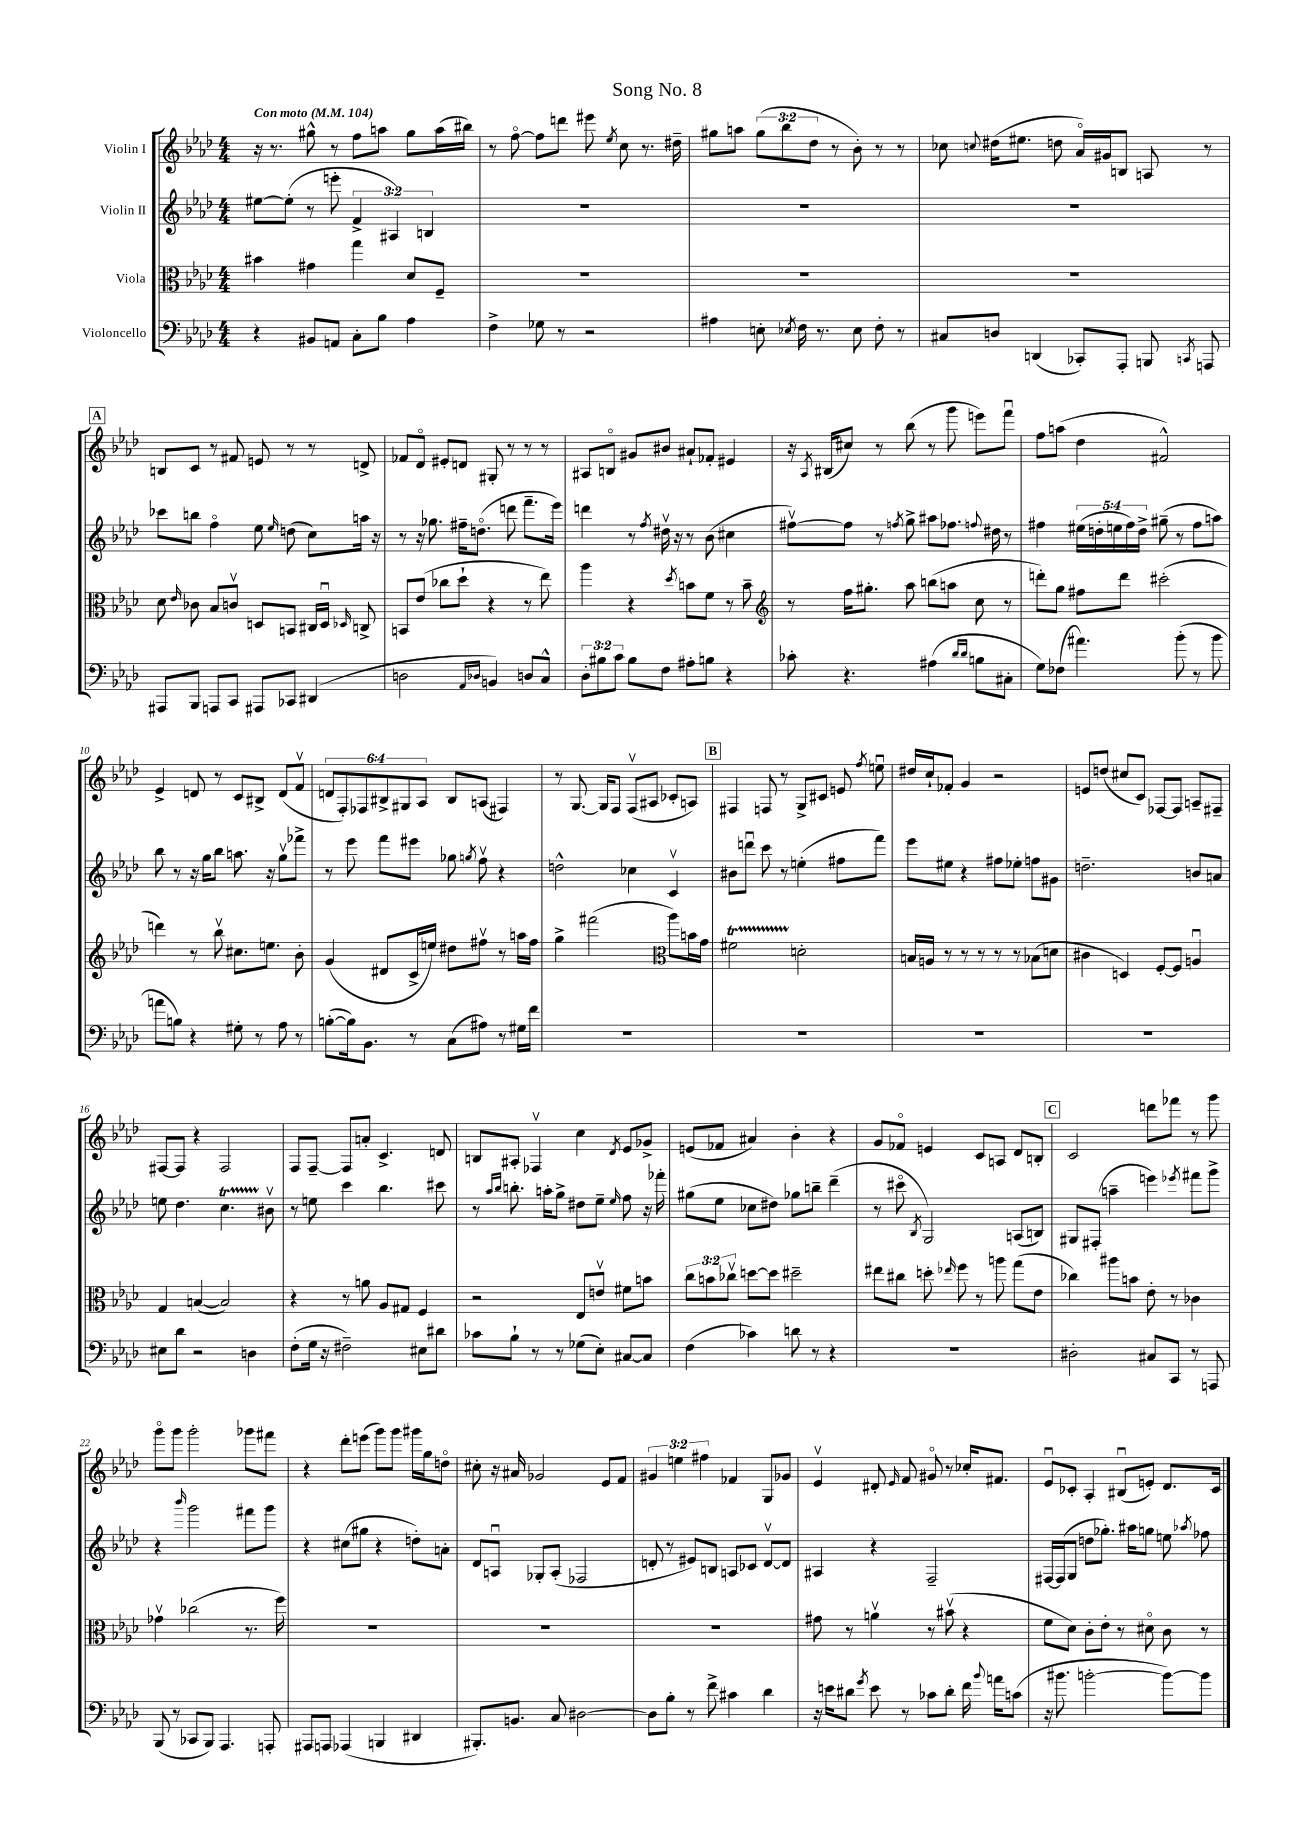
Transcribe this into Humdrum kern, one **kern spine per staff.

**kern	**kern	**kern	**kern
*staff4	*staff3	*staff2	*staff1
*clefF4	*clefC3	*clefG2	*clefG2
*k[b-e-a-d-]	*k[b-e-a-d-]	*k[b-e-a-d-]	*k[b-e-a-d-]
*M4/4	*M4/4	*M4/4	*M4/4
*MM104	*MM104	*MM104	*MM104
4r	4b#	[8ee#	16r
.	.	.	8.r
.	.	(8ee#']	.
8BB#	4g#	8r	8gg#^^
8AA	.	8eee'	8r
8C'	4gg	6f^	8ff
8B-	.	.	8aa
.	.	6A#)	.
4A-	8d-	.	8gg#
.	.	6B	.
.	8F~	.	(16aa
.	.	.	16bb#)
=	=	=	=
4F^	1r	1r	8r
.	.	.	[8ffo
8G-	.	.	8ff]
8r	.	.	8ddd
2r	.	.	8eee#
.	.	.	8qee-
.	.	.	8cc
.	.	.	8.r
.	.	.	16dd#~
=	=	=	=
4A#	1r	1r	8gg#
.	.	.	8aa
8E'	.	.	(12gg#
.	.	.	12bb-
8qE-	.	.	.
16F	.	.	.
.	.	.	12dd-
8.r	.	.	.
.	.	.	8r
8E-	.	.	8b-')
8F'	.	.	8r
8r	.	.	8r
=	=	=	=
8C#	1r	1r	8cc-
.	.	.	8qqcc
8D	.	.	(16dd#
.	.	.	8.ee#
(4DD	.	.	.
.	.	.	8dd
8CC-')	.	.	16a-o)
.	.	.	16g#
8AAA-'	.	.	8B
8BBB	.	.	8A
8qCC	.	.	.
8AAA	.	.	8r
=	=	=	=
8AAA#	8d-	8ccc-	8B
.	16qqe-	.	.
8BBB-	8c-	8bb	8c
8AAA	8B-	4ffo	8r
8CC	8cv	.	8f#
8AAA#	8D	8ee-	8e
.	.	16qqee-	.
8CC-	8BB	(8dd	8r
(4DD#	16C#	8cc)	8r
.	16Du	.	.
.	16qqD-	.	.
.	8C^	16aa	8d^
.	.	16r	.
=	=	=	=
2D	8BB	8r	8f-
.	(8e-	16r	8d-o
.	.	8.gg-	.
.	8cc-	.	8e#'
.	8dd-`	16ff#~	8d
.	.	(8.ddo	.
16qqAA-	.	.	.
16qqD-	.	.	.
4BB)	4r	.	8G#'
.	.	8ddd	8r
8D	8r	8.fff~	8r
8C^^	8ee-)	.	8r
.	.	16eee-)	.
=	=	=	=
12D-'	4aa-	4ddd	8A#
12B#	.	.	.
.	.	.	8Bo
12c	.	.	.
8B#	4r	8r	8g#
.	.	8qff	.
8F	.	16dd#v	8b#
.	.	16r	.
.	8qdd-	.	.
8A#'	8b	8r	8a#`
8B	8f	(8b-	8f-'
4r	8r	4cc#	4e#
.	8b~	.	.
=	=	=	=
*	*clefG2	*	*
8c-'	8r	[8ff#v)	16r
.	.	.	8qA-
.	.	.	(16B#
4.r	16ff	8ff#]	8cc#)
.	8.gg#'	.	.
.	.	8r	8r
.	.	8qff	.
.	8aa-	8gg^	(8bb-
(4A#	(8bb	8aa#	8r
.	8aa	8.ff-	8ggg
16qqd-	.	.	.
16qqd-	.	.	.
8B	8cc	.	8eee)
.	.	8qqff	.
.	.	16dd#	.
8C#'	8r	8r	8fffu
=	=	=	=
8G)	8ddd')	4ff#	8ff
(8F-	8gg	.	(8aa
4.a#)	8ff#	(20ee#	4dd-
.	.	20dd'	.
.	.	20ee	.
.	8ddd	.	.
.	.	20ff#)	.
.	.	20dd^	.
.	(2ccc#'	(8gg#~	2f#^^)
(8b-'	.	8r	.
8r	.	8ff#	.
8b-	.	8aa)	.
=	=	=	=
8a	4ddd)	8bb-	4e-^
8B)	.	8r	.
4r	8r	16r	8d
.	.	16gg	.
.	8bb-v	8bb-	8r
8G#'	8.cc#	8.aa	8c
8r	.	.	8B#^
.	8.ee	16r	.
8A-	.	8ggv	(8d
8r	8b-'	8fff-^	8fv
=	=	=	=
([8B'	(4g	8r	12d
.	.	.	12F')
16B])	.	8eee-	.
.	.	.	12F-
8.BB-	.	.	.
.	8d#	8fff	12B#^
.	.	.	12G#
8r	16c^	8eee#	.
.	.	.	12A-
.	16ee)	.	.
(8C	8dd#	8gg-	8B#
.	.	8qgg	.
8A#)	8ff#v	8ffv	(8A
8r	8r	4r	4F#)
16G#	16aa	.	.
16f	16ff#	.	.
=	=	=	=
1r	4gg^	2dd^^	8r
.	.	.	[8.G
.	(2fff#	.	.
.	.	.	16G]
.	.	.	8F
.	.	4cc-	(8Fv
.	.	.	8A#
*	*clefC3	*	*
.	8aa-)	4cv	8c-'
.	16b	.	8A)
.	16g	.	.
=	=	=	=
1r	2f#	8b#	4F#
.	.	8dddu	.
.	.	8ccc	8F
.	.	8r	8r
.	2d'	(4ee'	8G^
.	.	.	8c#
.	.	8ff#	8e
.	.	.	8qff
.	.	8fff)	8eeu
=	=	=	=
1r	16B	8eee-	16dd#
.	16A	.	16cc`
.	8r	8ee#	8f-'
.	8r	4r	4g
.	8r	.	.
.	8r	8ff#	2r
.	8r	8ee-'	.
.	(8B-	8ff	.
.	8d	8g#	.
=	=	=	=
1r	4c#	2.dd~	8e
.	.	.	(8dd
.	4D)	.	8cc#
.	.	.	8c)
.	[8F'	.	[8F-
.	8F]	.	8F-]
.	4Au	8b	8A~
.	.	8a	8F#~
=	=	=	=
8E#	4G	8ee	[8F#
8d-	.	4.dd-	8F#]
2r	([4B	.	4r
.	2B])	4.cc	2F#
4D	.	.	.
.	.	8b#v	.
=	=	=	=
(8F'	4r	8r	8F
16G	.	8ee	[8F~
16r	.	.	.
2F#~)	8r	4ccc	8F]
.	8a	.	8a'
.	8A-	4.bb-	4.c^
.	8G#	.	.
8E#	4F	.	.
8d#	.	8ccc#	8d
=	=	=	=
8c-	2r	8r	8B
.	.	16qqaa-	.
.	.	16qqbb-	.
8B-`	.	8.bb'	8A#'
8r	.	.	4F-v
.	.	16aa'	.
8r	.	8gg^	.
(8G-	8E-	8dd#	4cc
8E-')	8ev	8ee-~	.
.	.	16qqee-	8qd-
[8C#	8f#	8ff	8e-
8C#]	8b	16r	8g-^
.	.	16fff-'	.
=	=	=	=
(4F	12cc	(8gg#	(8e
.	12b	.	.
.	.	8ee-	8f-
.	12cc-v	.	.
4c-)	[8dd	8cc-	4a#)
.	8dd]	8dd#)	.
8d	2dd#~	8gg-	4b-'
8r	.	8bb~	.
4r	.	(4ddd-~	4r
=	=	=	=
1r	8ee#	8r	8g
.	8cc#	8ccc#o	8f-o
.	.	8qB-	.
.	8dd'	2G)	4e
.	16qqee-	.	.
.	8ff	.	.
.	8r	.	8c
.	8aa	.	8A
.	(8gg	(8A	8d-
.	8e-	8B)	8B'
=	=	=	=
2D#'	4cc-)	8G#	2c
.	.	(8F#'	.
.	8aa#	4aa~	.
.	8b	.	.
8C#	8e-'	4eee)	8ddd
8CC	8r	.	8fff-
.	.	8qeee-	.
8r	4c-	8fff#	8r
8AAA	.	8ggg^	8ggg
=	=	=	=
(8BBB-	4g-v	4r	8gggo
8r	.	.	8ggg
.	.	16qqbbb-	.
8CC-	(2cc-	2ggg	2ggg'
8BBB-)	.	.	.
4.AAA-	.	.	.
.	8.r	8fff#	8ggg-
8AAA'	.	8ggg	8fff#
.	16ff)	.	.
=	=	=	=
8AAA#	1r	4r	4r
8AAA	.	.	.
(4AAA-	.	(8cc#	8ddd-'
.	.	8gg#	(8eee
4BBB	.	4r	8ggg)
.	.	.	8ggg
4DD#	.	8dd')	16ggg#
.	.	.	16gg
.	.	8a'	8ddo
=	=	=	=
8.BBB#')	1r	8d-	8cc#'
.	.	8Au	16r
8.BB	.	.	16a#
.	.	8G-'	2g-
8C	.	(8A'	.
[2D#	.	2F-	.
.	.	.	8e-
.	.	.	8f
=	=	=	=
8D#]	1r	8d'	6g#
8B-'	.	8r	.
.	.	.	6ee
8r	.	8e#)	.
.	.	.	6ff#
8f^	.	8B	.
4c#	.	8A	4f-
.	.	8c-	.
4d-	.	[8dv	8G
.	.	8d]	8g-
=	=	=	=
16r	8g#	4A#	4e-v
16e	.	.	.
8d#	8r	.	.
8qg	.	.	.
8e	4av	4r	8d#'
.	.	.	16qqe-
8r	.	.	8f
8c-	8r	2F~	8g#o
8d#'	(8b#v	.	8r
16f	4r	.	16cc-'
8qqb-	.	.	.
16a	.	.	8.f#
(8c	.	.	.
=	=	=	=
16r	8f	[16F#	8e-u
8.b#	.	(16F#]	.
.	8d-)	8G	8c-'
[2b'	8c'	8dd	4A-'
.	8e-'	8.gg-')	.
.	8r	.	(8B#u
.	.	16aa#	.
.	8d#o	8gg	8e')
8b_)	8c	8ee	8.d-
.	.	8qaa-	.
8b]	8r	8ff-	.
.	.	.	16c-
==	==	==	==
*-	*-	*-	*-
